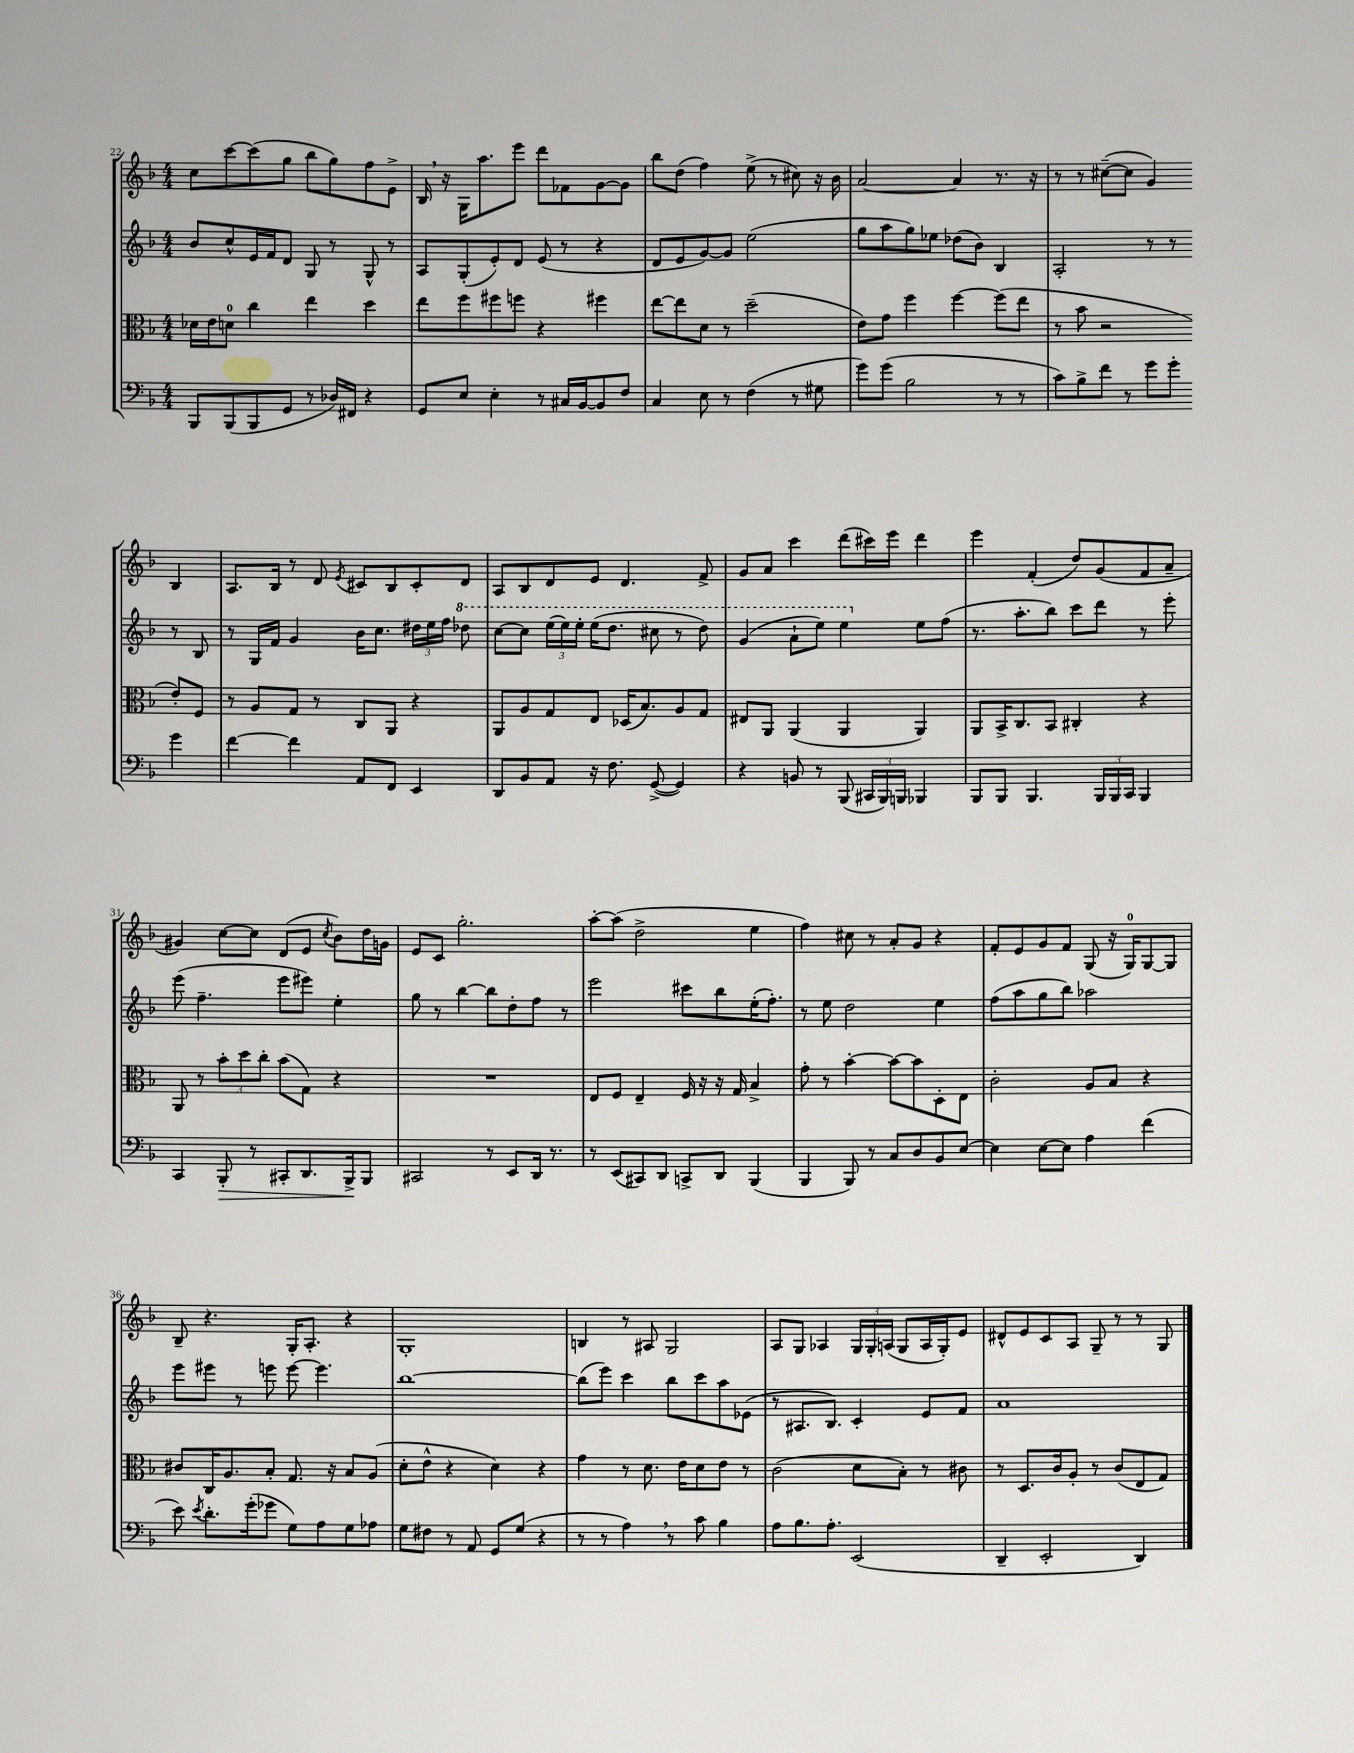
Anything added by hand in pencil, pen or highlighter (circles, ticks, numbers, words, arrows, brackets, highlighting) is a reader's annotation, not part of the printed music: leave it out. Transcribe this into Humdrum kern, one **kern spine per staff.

**kern	**dynam	**kern	**kern	**kern
*part4	*part4	*part3	*part2	*part1
*staff4	*staff4	*staff3	*staff2	*staff1
*clefF4	*	*clefC3	*clefG2	*clefG2
*k[b-]	*	*k[b-]	*k[b-]	*k[b-]
*M4/4	*	*M4/4	*M4/4	*M4/4
=22	=22	=22	=22	=22
8BBB-/L	.	16d-X\LL	8b-/L	8cc\L
.	.	16e\J	.	.
(8BBB-/	.	8dn\J	8cc^^/	[8ccc\
8BBB-/	.	4cc\	16e/L	(8ccc\]
.	.	.	16f/J	.
8GG/J	.	.	8d/J	8gg\J
8r	.	4ee\	8G/	8bb-\L
16D-X/LL)	.	.	8r	8gg\)
16FF#X/JJ	.	.	.	.
4r	.	4dd\	8G^^/	8ff\
.	.	.	8r	8e^\J
=23	=23	=23	=23	=23
8GG/L	.	8ee\L	8A/L	16B-,/
.	.	.	.	16r
8E/J	.	8ff\	(8G'/	16G\KL
.	.	.	.	8.aa\
4E'\	.	8ff#X\	8e'/)	.
.	.	8ffn\J	8d/J	8eee\J
8r	.	4r	(8e/	8ddd\L
16C#X/LL	.	.	8r	8f-X\
[16BB-/J	.	.	.	.
8BB-/]	.	4ff#X\	4r	[8g\
8F/J	.	.	.	8g\J]
=24	=24	=24	=24	=24
4C/	.	[8ee\L	8d/L	8bb-\L
.	.	8ee\]	8e/	(8dd\J
8E\	.	8d\J	[8g/)	4ff\)
8r	.	8r	8g/J]	.
(4F\	.	(2dd~\	(2ee\	(8ee^\
.	.	.	.	8r
8r	.	.	.	8cc#X\)
8G#X\	.	.	.	16r
.	.	.	.	16b-\
=25	=25	=25	=25	=25
8g\L)	.	8e\L)	8gg\L	[2a/
(8g\J	.	8g\J	8aa\	.
2B-\	.	4ff\	8gg\)	.
.	.	.	8ee-X\J	.
.	.	[4ff\	(8dd-X\L	4a/]
.	.	.	8b-\J)	.
8r	.	(8ff\L]	4B-/	8.r
8r	.	8ee\J	.	.
.	.	.	.	16r
=26	=26	=26	=26	=26
8c\L)	.	8r	2A'/	8r
8B-^\	.	8b-\	.	8r
8f\J	.	2r	.	([8cc#X~\L
8r	.	.	.	8cc#\J]
8g\L	.	.	8r	4g/)
8g'\J	.	.	8r	.
4g\	.	8e'/L)	8r	4B-/
.	.	8F/J	8B-/	.
!!LO:LB:g=z
=27	=27	=27	=27	=27
[4f\	.	8r	8r	8.A/L
.	.	8A/L	16G/LL	.
.	.	.	16f/JJ	16B-/Jk
4f\]	.	8G/J	4g/	8r
.	.	8r	.	8d/
.	.	.	.	8qe/
8AA/L	.	8C/L	16b-\KL	8c#X/L
.	.	.	8.cc\J	.
8FF/J	.	8AA/J	.	8B-/
4EE/	.	4r	24dd#X\LL	8c#'/
.	.	.	24ee\	.
.	.	.	24ff\JJ	.
*	*	*	*8va	*
.	.	.	8ddd-X\	8d/J
=28	=28	=28	=28	=28
8DD/L	.	8AA/L	[8ccc\L	8A/L
8BB-/	.	8A/	8ccc\J]	8B-/
8AA/J	.	8G/	(24eee\LL	8d/
.	.	.	24eee\)	.
.	.	.	24eee'\JJ	.
16r	.	8E/J	(16eee\KL	8e/J
8.F\	.	.	8.ddd\J	.
.	.	(16D-X/KL	.	4.d/
.	.	8.B-/)	.	.
([8GG^/	.	.	8ccc#X\	.
4GG/])	.	8A/	8r	.
.	.	8G/J	8ddd\)	8f^/
=29	=29	=29	=29	=29
4r	.	8E#X/L	(4gg/	8g/L
.	.	8AA/J	.	8a/J
8BBn/	.	(4AA/	8aa`\L	4ccc\
8r	.	.	8eee\J)	.
(8BBB-/	.	4AA/	4eee\	(8ddd\L
24CC#X/LL	.	.	.	16ccc#X\L)
24BBB-/)	.	.	.	.
.	.	.	.	16eee\JJ
24BBBn/JJ	.	.	.	.
*	*	*	*X8va	*
4BBB-X/	.	4AA/)	8ee\L	4ddd\
.	.	.	(8ff\J	.
=30	=30	=30	=30	=30
8BBB-/L	.	8AA/L	8.r	4eee\
8BBB-/J	.	16BB-^/K	.	.
.	.	8.C/	8.aa'\L	.
4.BBB-/	.	.	.	(4f'/
.	.	8BB-/J	8bb-\J)	.
.	.	4C#X'/	8ccc\L	8dd/L)
24BBB-/LL	.	.	8ddd\J	(8g/
24BBB-/	.	.	.	.
24CC/JJ	.	.	.	.
4BBB-/	.	4r	8r	8f/
.	.	.	8eee'\	8a~/J
!!LO:LB:g=z
=31	=31	=31	=31	=31
4CC/	.	8AA/	(8eee\	4g#X/)
.	.	8r	4.ff~\	.
!	!LO:HP:b	!	!	!
8BBB-'/	>	12b-'\L	.	[8cc\L
.	.	12dd\	.	.
8r	.	.	.	8cc\J]
.	.	12cc'\J	.	.
8CC#X'/L	.	(8b-\L	8eee\L	(8d/L
8.DD/	.	8G\J)	8eee#X\J)	8e/J
.	.	.	.	8qcc/
.	.	4r	4ee'\	8b-\L)
16BBB-^/k	.	.	.	.
8BBB-/J	]	.	.	16dd\L
.	.	.	.	16gn\JJ
=32	=32	=32	=32	=32
2CC#X/	.	1r	8gg\	8e/L
.	.	.	8r	8c/J
.	.	.	[4bb-\	2.gg'\
8r	.	.	8bb-\L]	.
8EE/L	.	.	8dd'\	.
16DD/Jk	.	.	8ff\J	.
8.r	.	.	.	.
.	.	.	8r	.
=33	=33	=33	=33	=33
8r	.	8E/L	2eee\	[8aa'\L
(8EE/L	.	8F/J	.	(8aa\J]
8CC#X/)	.	4E~/	.	2dd^\
8DD/J	.	.	.	.
8CCn^/L	.	16F/	8ccc#X\L	.
.	.	16r	.	.
8DD/J	.	16r	8bb-\	.
.	.	16G/	.	.
(4BBB-/	.	4B-^/	(16ee'\K	4ee\
.	.	.	8.ff'\J)	.
=34	=34	=34	=34	=34
4BBB-/	.	8g'\	8r	4ff\)
.	.	8r	8ee\	.
8BBB-/)	.	[4b-'\	2dd\	8cc#X\
8r	.	.	.	8r
8C/L	.	8b-\L_	.	8a'/L
8D/	.	8b-\]	.	8g/J
8BB-/	.	8D'\	4ee\	4r
[8E/J	.	8E\J	.	.
=35	=35	=35	=35	=35
4E\]	.	2c'\	(8ff\L	8f'/L
.	.	.	8aa\	8e/
[8E\L	.	.	8gg\	8g/
8E\J]	.	.	8bb-\J)	8f/J
4A\	.	8A/L	2aa-X\	(8G/
.	.	8B-/J	.	16r
.	.	.	.	16G/KL)
(4f\	.	4r	.	[8G/
.	.	.	.	8G/J]
!!LO:LB:g=z
=36	=36	=36	=36	=36
8e\)	.	8c#X/L	8eee\L	8B-~/
8qe/	.	.	.	.
8.d'\L	.	16C/K	8eee#X\J	4.r
.	.	8.A/	.	.
.	.	.	8r	.
(16g'\k	.	.	.	.
8g-X\J	.	8B-'/J	8eeen\	.
8G\L)	.	8.G/	[8eee\	16G'/KL
.	.	.	.	8.A'/J
8A\	.	.	4.eee\]	.
.	.	16r	.	.
8G\	.	8B-/L	.	4r
8A-X\J	.	(8A/J	.	.
=37	=37	=37	=37	=37
8G\L	.	8d'\L	[1bb-	1G'
8F#X\J	.	8e^^\J	.	.
8r	.	4r	.	.
8AA/	.	.	.	.
8GG/L	.	4d\)	.	.
(8G/J	.	.	.	.
4r	.	4r	.	.
=38	=38	=38	=38	=38
8r	.	4g\	(8bb-\L]	4Bn/
8r	.	.	8eee\J)	.
4A,\)	.	8r	4ccc\	8r
.	.	8.d\	.	8A#X/
8r	.	.	8bb-\L	2G/
.	.	16e\KL	.	.
8c\	.	8d\	8ccc\	.
4B-\	.	8e\J	8aa\	.
.	.	8r	(8e-X\J	.
=39	=39	=39	=39	=39
8A\L	.	(2c\	8r	8A/L
8.B-\	.	.	8.A#X/L	8G/J
.	.	.	.	4A-X/
8.A'\J	.	.	8.B-/J)	.
(2EE/	.	8d\L	4c'/	24G/LL
.	.	.	.	24G'/
.	.	.	.	(24An/JJ
.	.	8B-'\J)	.	8G/L
.	.	8r	8e/L	16A/L
.	.	.	.	16G'/J)
.	.	8c#X\	8f/J	8e/J
=40	=40	=40	=40	=40
4DD~/	.	8r	1a	8d#X^^/L
.	.	8.D/L	.	8e/
2EE'/	.	.	.	8c/
.	.	16c/k	.	.
.	.	8A'/J	.	8A/J
.	.	8r	.	8G~/
.	.	(8c/L	.	8r
4DD/)	.	8E/	.	8r
.	.	8G/J)	.	8G/
==	==	==	==	==
*-	*-	*-	*-	*-
